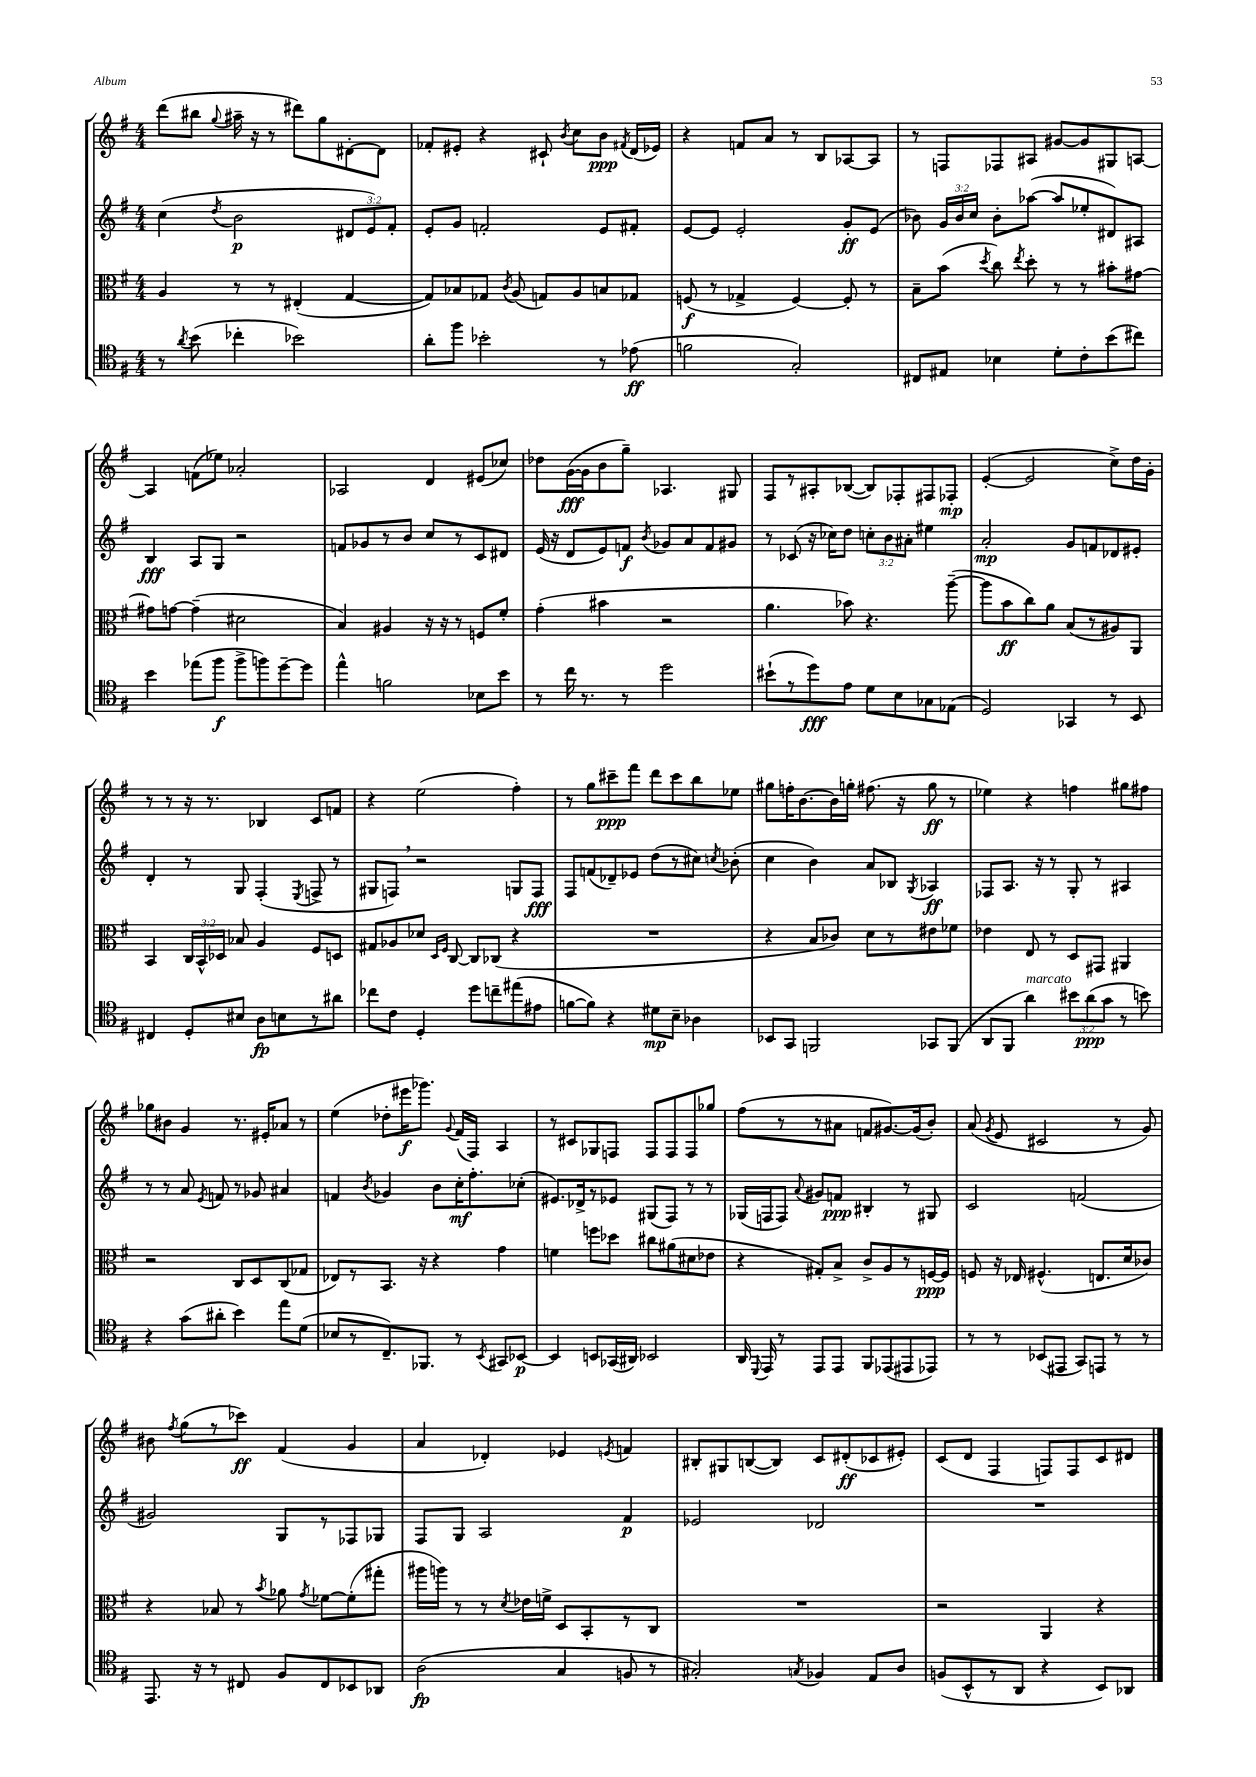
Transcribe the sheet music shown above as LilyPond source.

<<
\new StaffGroup <<
\new Staff = "s0" {
    \clef treble \key g \major \numericTimeSignature \time 4/4
    \autoBeamOff d'''8[( bis''8] \appoggiatura { g''8 } ais''16-- r16 r8 dis'''8[) g''8 dis'8~-. dis'8] |
    fes'8[-. eis'8]-. r4 cis'8-! \acciaccatura { b'8 } c''8[ b'8]\ppp \acciaccatura { fis'8 } d'16[( ees'16]) |
    r4 f'8[ a'8] r8 b8[ aes8~ aes8] |
    r8 f8[ fes8 ais8] gis'8[~ gis'8 gis8 a8]~ |
    a4 f'8[( ees''8]) aes'2-. |
    aes2 d'4 eis'8[( ces''8]) |
    des''8[ g'16~\fff( g'16 b'8 g''8]--) aes4. gis8 |
    fis8[ r8 ais8-. bes8]~( bes8[) fes8-. fis8 fes8]-.\mp |
    e'4~-.( e'2 c''8[->) d''16 g'16]-. |
    r8 r8 r16 r8. bes4 c'8[ f'8] |
    r4 e''2( fis''4-.) |
    r8 g''8[ cis'''8--\ppp fis'''8] d'''8[ cis'''8 b''8 ees''8] |
    gis''8[ f''16-. b'8.~ b'16 g''16]-. fis''8.( r16 g''8\ff r8 |
    ees''4) r4 f''4 gis''8[ fis''8] |
    ges''8[ bis'8] g'4 r8. eis'16[-. aes'8] r8 |
    e''4( des''8[-. eis'''16\f ges'''8.]) \appoggiatura { g'8 } fis'16[( fis16]) a4 |
    r8 cis'8[ ges8 f8] f8[ f8 f8 ges''8] |
    fis''8[( r8 r8 ais'8] f'8[ gis'8.~) gis'16( b'8]-.) |
    a'8( \acciaccatura { g'8 } e'8 cis'2 r8 g'8) |
    bis'8 \acciaccatura { fis''8 } g''8[( r8 ces'''8]\ff) fis'4( g'4 |
    a'4 des'4-.) ees'4 \acciaccatura { e'8 } f'4 |
    bis8[-. gis8 b8~( b8]) c'8[ dis'8-.\ff( ces'8 eis'8]-.) |
    c'8[( d'8] fis4 f8[) f8 c'8 dis'8] \bar "|." |
}
\new Staff = "s1" {
    \clef treble \key g \major \numericTimeSignature \time 4/4 \override Staff.TupletNumber.text = #tuplet-number::calc-fraction-text
    \autoBeamOff c''4( \acciaccatura { d''8 } b'2\p \tuplet 3/2 { dis'8[ e'8) fis'8]-. } |
    e'8[-. g'8] f'2-. e'8[ fis'8]-. |
    e'8[~ e'8] e'2-. g'8[-.\ff e'8]( |
    bes'8) \tuplet 3/2 { g'16[ bes'16 c''16] } bes'8[-. aes''8]~( aes''8[ ees''8-. dis'8) ais8] |
    b4\fff a8[ g8] r2 |
    f'8[ ges'8 r8 b'8] c''8[ r8 c'8 dis'8] |
    e'16( r16 d'8[ e'8) f'8]\f \acciaccatura { b'8 } ges'8[ a'8 f'8 gis'8] |
    r8 ces'8( r16 ces''16[) d''8] \tuplet 3/2 { c''8[-. b'8 ais'8]-. } eis''4 |
    a'2-.\mp g'8[ f'8 des'8 eis'8]-. |
    d'4-. r8 g8 fis4-.( \acciaccatura { e8 } f8-> r8 |
    gis8[ f8]) \breathe r2 g8[ f8]\fff |
    fis8[ f'8( des'8--) ees'8] d''8[( r8 cis''8]) \acciaccatura { c''8 } bes'8-.( |
    c''4 b'4) a'8[ bes8] \acciaccatura { g8 } aes4\ff |
    fes8[ a8.] r16 r8 g8-. r8 ais4 |
    r8 r8 a'8 \acciaccatura { e'8 } f'8 r8 ges'8 ais'4 |
    f'4 \acciaccatura { b'8 } ges'4 b'8[ c''16-.\mf fis''8.-. ces''8]-.( |
    eis'8.[) des'16-> r8 ees'8] gis8[( fis8]) r8 r8 |
    ges16[( f16 f8]) \appoggiatura { a'8 } gis'8[ f'8]\ppp bis4-. r8 gis8 |
    c'2 f'2( |
    gis'2) g8[ r8 fes8 ges8] |
    fis8[ g8] a2 fis'4\p |
    ees'2 des'2 |
    R1 \bar "|." |
}
\new Staff = "s2" {
    \clef alto \key g \major \numericTimeSignature \time 4/4 \override Staff.TupletNumber.text = #tuplet-number::calc-fraction-text
    \autoBeamOff a4 r8 r8 eis4-.( g4~ |
    g8[) bes8 ges8] \acciaccatura { c'8 } a8( g8[) a8 b8 ges8] |
    f8\f( r8 ges4-> f4~) f8-. r8 |
    b8[-- b'8]( \acciaccatura { d''8 } c''8) \acciaccatura { e''8 } d''8-. r8 r8 bis'8[-. gis'8]~ |
    gis'8[ g'8]~ g'4--( dis'2 |
    b4) ais4 r16 r16 r8 f8[ fis'8]-. |
    g'4-.( bis'4 r2 |
    a'4. bes'8) r4. a''8~--( |
    a''8[ b'8\ff c''8) a'8] b8[( r8 ais8) a,8] |
    b,4 \tuplet 3/2 { c16[ b,16-^ des16] } bes8 a4 fis8[ d8] |
    gis8[ aes8 des'8] \grace { d16[ fis16] } c8~ c8[ ces8]( r4 |
    R1 |
    r4 b8[ ces'8]) d'8[ r8 eis'8 fes'8] |
    ees'4 e8 r8 d8[ gis,8] ais,4 |
    r2 c8[ d8 c8( ges8] |
    ees8[) r8 b,8.] r16 r4 g'4 |
    f'4 f''8[ des''8] cis''8[ ais'8( dis'8 ees'8] |
    r4 gis8[-.) b8]-> c'8[-> a8 r8 f16~\ppp f16] |
    f8 r16 ees16 fis4.-^( e8.[ d'16 ces'8]) |
    r4 bes8 r8 \acciaccatura { b'8 } aes'8 \acciaccatura { g'8 } fes'8[~ fes'8-.( gis''8]-. |
    ais''16[ a''16]) r8 r8 \acciaccatura { d'8 } ees'16[ f'16]-> d8[ b,8-. r8 c8] |
    R1 |
    r2 a,4 r4 \bar "|." |
}
\new Staff = "s3" {
    \clef tenor \key g \major \numericTimeSignature \time 4/4 \override Staff.TupletNumber.text = #tuplet-number::calc-fraction-text
    \autoBeamOff r8 \acciaccatura { a'8 } b'8( ces''4-. bes'2) |
    a'8[-. fis''8] bes'2-. r8 ees'8\ff( |
    f'2 g2-.) |
    cis8[ eis8] bes4 d'8[-. c'8-. b'8( cis''8]) |
    b'4 ees''8[( fis''8]\f fis''8[-> f''8) d''8~-- d''8] |
    e''4-^ f'2 bes8[ b'8] |
    r8 c''16 r8. r8 d''2 |
    bis'8[-!( r8 d''8\fff) e'8] d'8[ b8 ges8 ees8]( |
    d2) ges,4 r8 b,8 |
    cis4 d8[-. bis8] a8[\fp b8 r8 ais'8] |
    ces''8[ c'8] d4-. d''8[ c''8-- eis''8( eis'8] |
    f'8[~ f'8]) r4 dis'8[\mp b8]-- aes4 |
    bes,8[ g,8] f,2 ges,8[ f,8]( |
    a,8[ fis,8] a'4^\markup { \italic "marcato" }) \tuplet 3/2 { bis'8[ a'8\ppp( g'8] } r8 b'8) |
    r4 g'8[( ais'8]-. b'4) e''8[ d'8]( |
    bes8[ r8 c8.--) fes,8.] r8 \acciaccatura { b,8 } gis,8[ bes,8]~\p |
    bes,4 b,8[ ges,16( ais,16]) bes,2 |
    a,16 \appoggiatura { d,8 } e,16 r8 e,8[ e,8] fis,8[ ees,8( eis,8 ees,8]) |
    r8 r8 bes,8[( eis,8] g,8[) e,8] r8 r8 |
    e,8. r16 r8 cis8 fis8[ cis8 bes,8 aes,8] |
    a2\fp( g4 f8 r8 |
    gis2-.) \acciaccatura { g8 } fes4 e8[ a8] |
    f8[( b,8-^ r8 a,8] r4 b,8[) aes,8] \bar "|." |
}
>>
>>
\layout { \context { \Score \remove "Bar_number_engraver" } }
